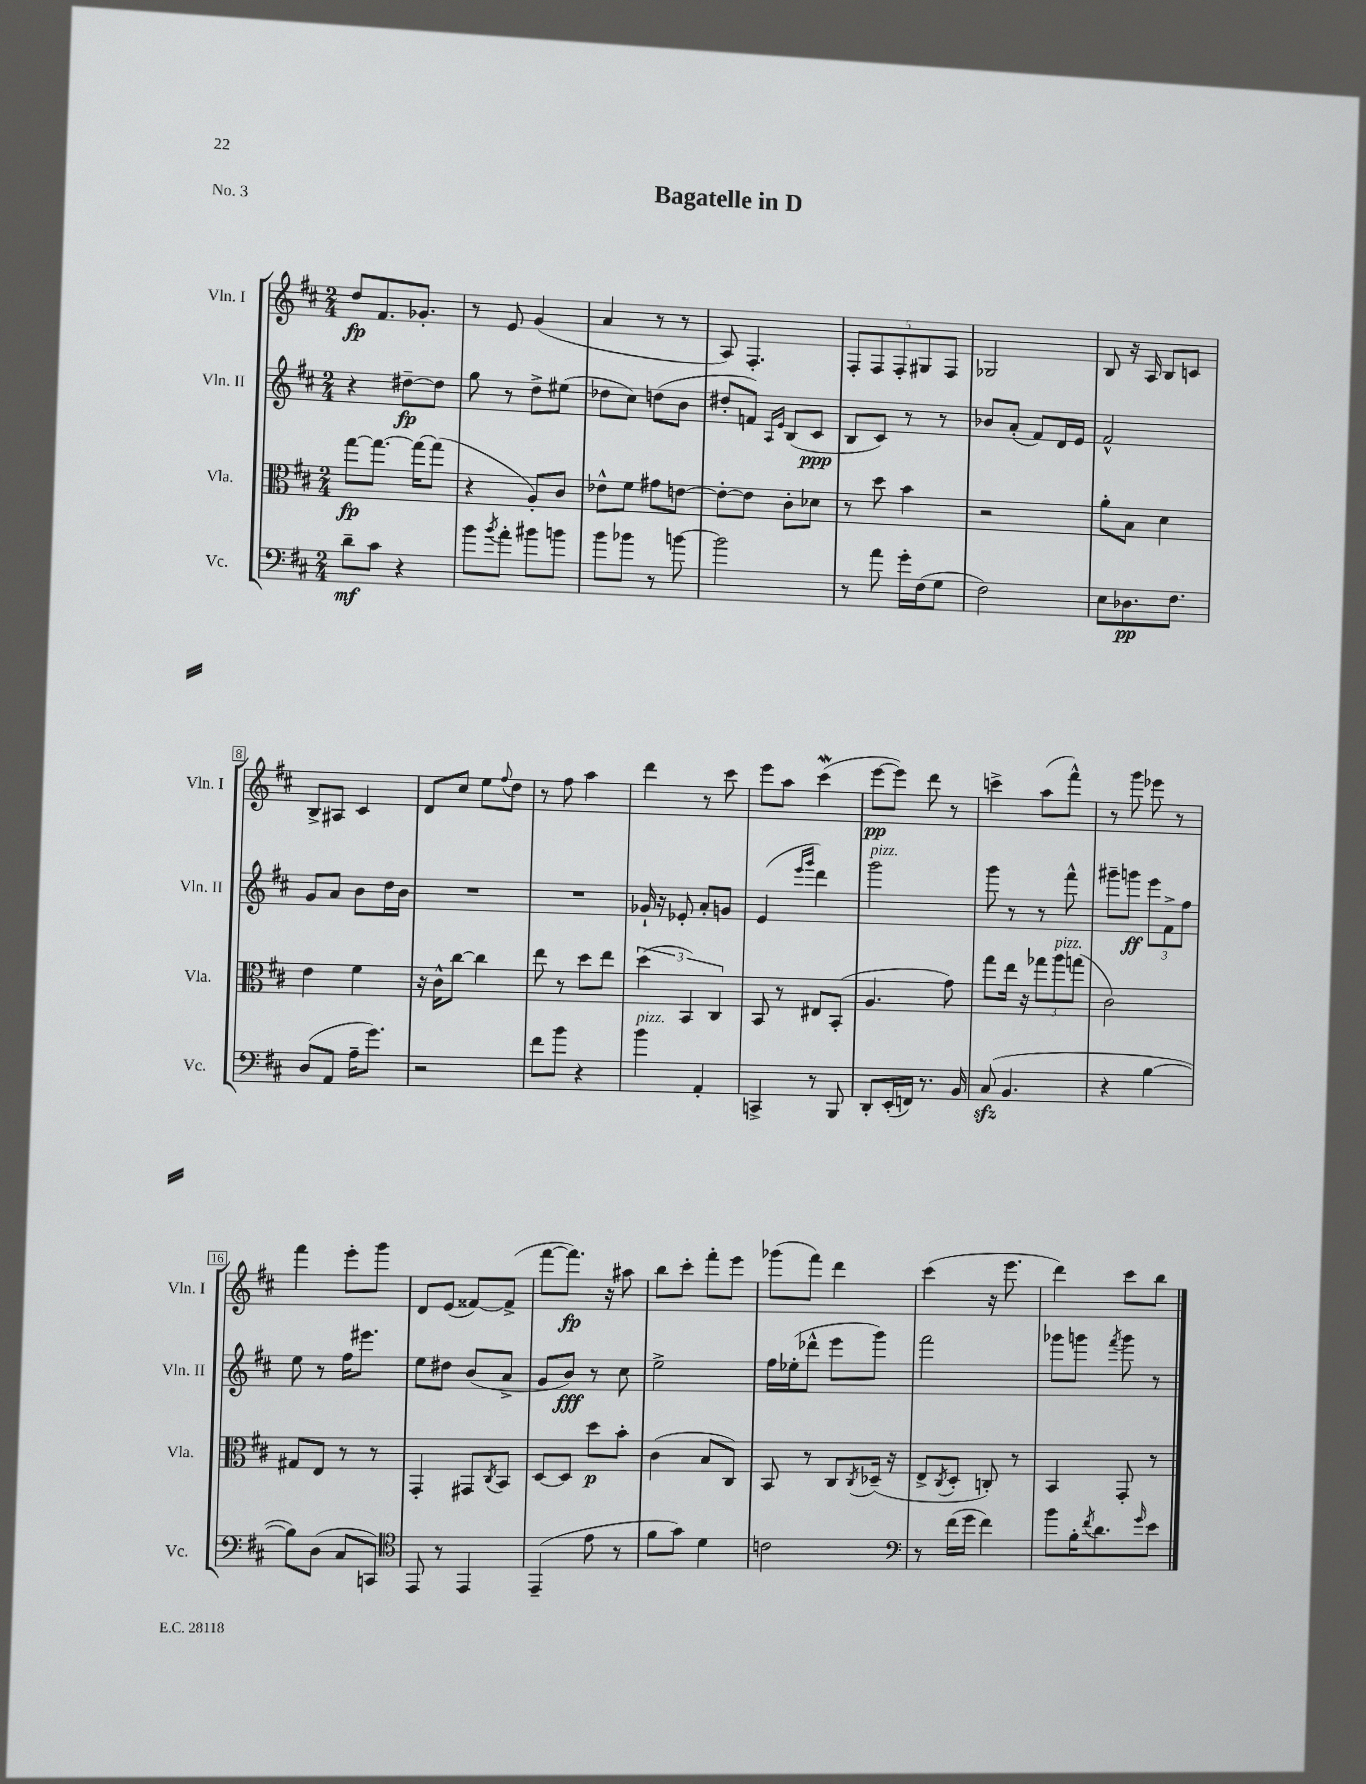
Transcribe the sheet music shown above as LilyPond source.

\header { title = "Bagatelle in D" piece = "No. 3" }
<<
\new StaffGroup <<
\new Staff = "s0" \with { instrumentName = "Vln. I" shortInstrumentName = "Vln. I" } {
    \clef treble \key d \major \numericTimeSignature \time 2/4
    d''8\fp fis'8. ges'8.-. |
    r8 e'8 g'4( |
    a'4 r8 r8 |
    a8) fis4.-. |
    \tuplet 5/4 { fis8-. fis8 fis8-. gis8 fis8 } |
    ges2 |
    b8 r16 a16 b8 c'8 |
    b8-> ais8 cis'4 |
    d'8 cis''8 e''8 \appoggiatura { fis''8 } d''8 |
    r8 fis''8 a''4 |
    d'''4 r8 cis'''8 |
    e'''8 a''8 cis'''4\mordent( |
    e'''8~\pp e'''8) d'''8 r8 |
    c'''4-> a''8( fis'''8-^) |
    r8 g'''8 ees'''8 r8 |
    fis'''4 e'''8-. g'''8 |
    d'8 e'8( fisis'8~) fisis'8->( |
    fis'''8~ fis'''8.\fp) r16 ais''8 |
    b''8 cis'''8-. fis'''8-. e'''8 |
    ges'''8( fis'''8) d'''4 |
    cis'''4( r16 e'''8. |
    d'''4) cis'''8 b''8 \bar "|." |
}
\new Staff = "s1" \with { instrumentName = "Vln. II" shortInstrumentName = "Vln. II" } {
    \clef treble \key d \major \numericTimeSignature \time 2/4
    r4 dis''8~--\fp dis''8 |
    g''8 r8 d''8-> eis''8( |
    des''8 cis''8) d''8( b'8 |
    dis''8-. f'8) \grace { a16 e'16 } b8( cis'8\ppp |
    b8 cis'8) r8 r8 |
    bes'8 a'8-.( fis'8) d'16 e'16 |
    fis'2-^ |
    g'8 a'8 b'8 d''16 b'16 |
    R2 |
    R2 |
    ges'16-! r16 ees'8-. a'8-. g'8 |
    e'4( \grace { e'''16 g'''16 } d'''4) |
    g'''2^\markup { \italic "pizz." } |
    g'''8 r8 r8 fis'''8-^ |
    gis'''8-- g'''8\ff \tuplet 3/2 { e'''8 fis'8-> fis''8 } |
    e''8 r8 fis''16 eis'''8. |
    e''8 dis''8 b'8( a'8-> |
    g'8 b'8\fff) r8 cis''8 |
    e''2-> |
    fis''16 ees''16-.( des'''8-^ e'''8 g'''8) |
    fis'''2 |
    ges'''8 g'''8 \acciaccatura { fis'''8 } g'''8 r8 \bar "|." |
}
\new Staff = "s2" \with { instrumentName = "Vla." shortInstrumentName = "Vla." } {
    \clef alto \key d \major \numericTimeSignature \time 2/4
    g''8~\fp g''8.~ g''16~ g''8( |
    r4 a8-.) cis'8 |
    ees'8-^ fis'8 gis'8 e'8~ |
    e'8~-. e'8 cis'8-. des'8 |
    r8 d''8 b'4 |
    r2 |
    a'8-. b8 d'4 |
    e'4 fis'4 |
    r16 cis'16-^ cis''8~ cis''4 |
    e''8 r8 d''8 e''8 |
    \tuplet 3/2 { d''4( b,4) cis4 } |
    b,8 r8 eis8 b,8-.( |
    a4. g'8) |
    g''8 e''16 r16 \tuplet 3/2 { ges''8 a''8^\markup { \italic "pizz." } g''8( } |
    cis'2) |
    gis8 e8 r8 r8 |
    g,4-. gis,8 \acciaccatura { cis8 } b,8 |
    d8~ d8 d''8\p b'8-. |
    cis'4( b8 cis8) |
    b,8 r8 cis8 \acciaccatura { cis8 } des16--( r16 |
    e8-> \acciaccatura { cis8 } d8-. c8-.) r8 |
    b,4 g,8-. r8 \bar "|." |
}
\new Staff = "s3" \with { instrumentName = "Vc." shortInstrumentName = "Vc." } {
    \clef bass \key d \major \numericTimeSignature \time 2/4
    d'8--\mf cis'8 r4 |
    b'8 \acciaccatura { b'8 } a'8-. bis'8 b'8 |
    b'8 bes'8 r8 b'8~ |
    b'2 |
    r8 a'8 g'16-. fis16( g8 |
    fis2) |
    e8 des8.\pp fis8. |
    d8( a,8 a16-- g'8.) |
    r2 |
    fis'8 b'8 r4 |
    b'4^\markup { \italic "pizz." } a,4-. |
    c,4-> r8 b,,8 |
    d,8-. e,16-.( f,16) r8. b,16 |
    cis8\sfz( b,4. |
    r4 b4~ |
    b8) d8( cis8 c,8) |
    \clef tenor e,8 r8 e,4 |
    e,4--( e'8 r8 |
    fis'8 g'8) d'4 |
    c'2 |
    \clef bass r8 fis'16( g'16 fis'4) |
    b'8 b16-. \acciaccatura { fis'8 } d'8. \grace { g'16 } e'8 \bar "|." |
}
>>
>>
\layout { \context { \Score \override BarNumber.stencil = #(make-stencil-boxer 0.1 0.3 ly:text-interface::print) } }
